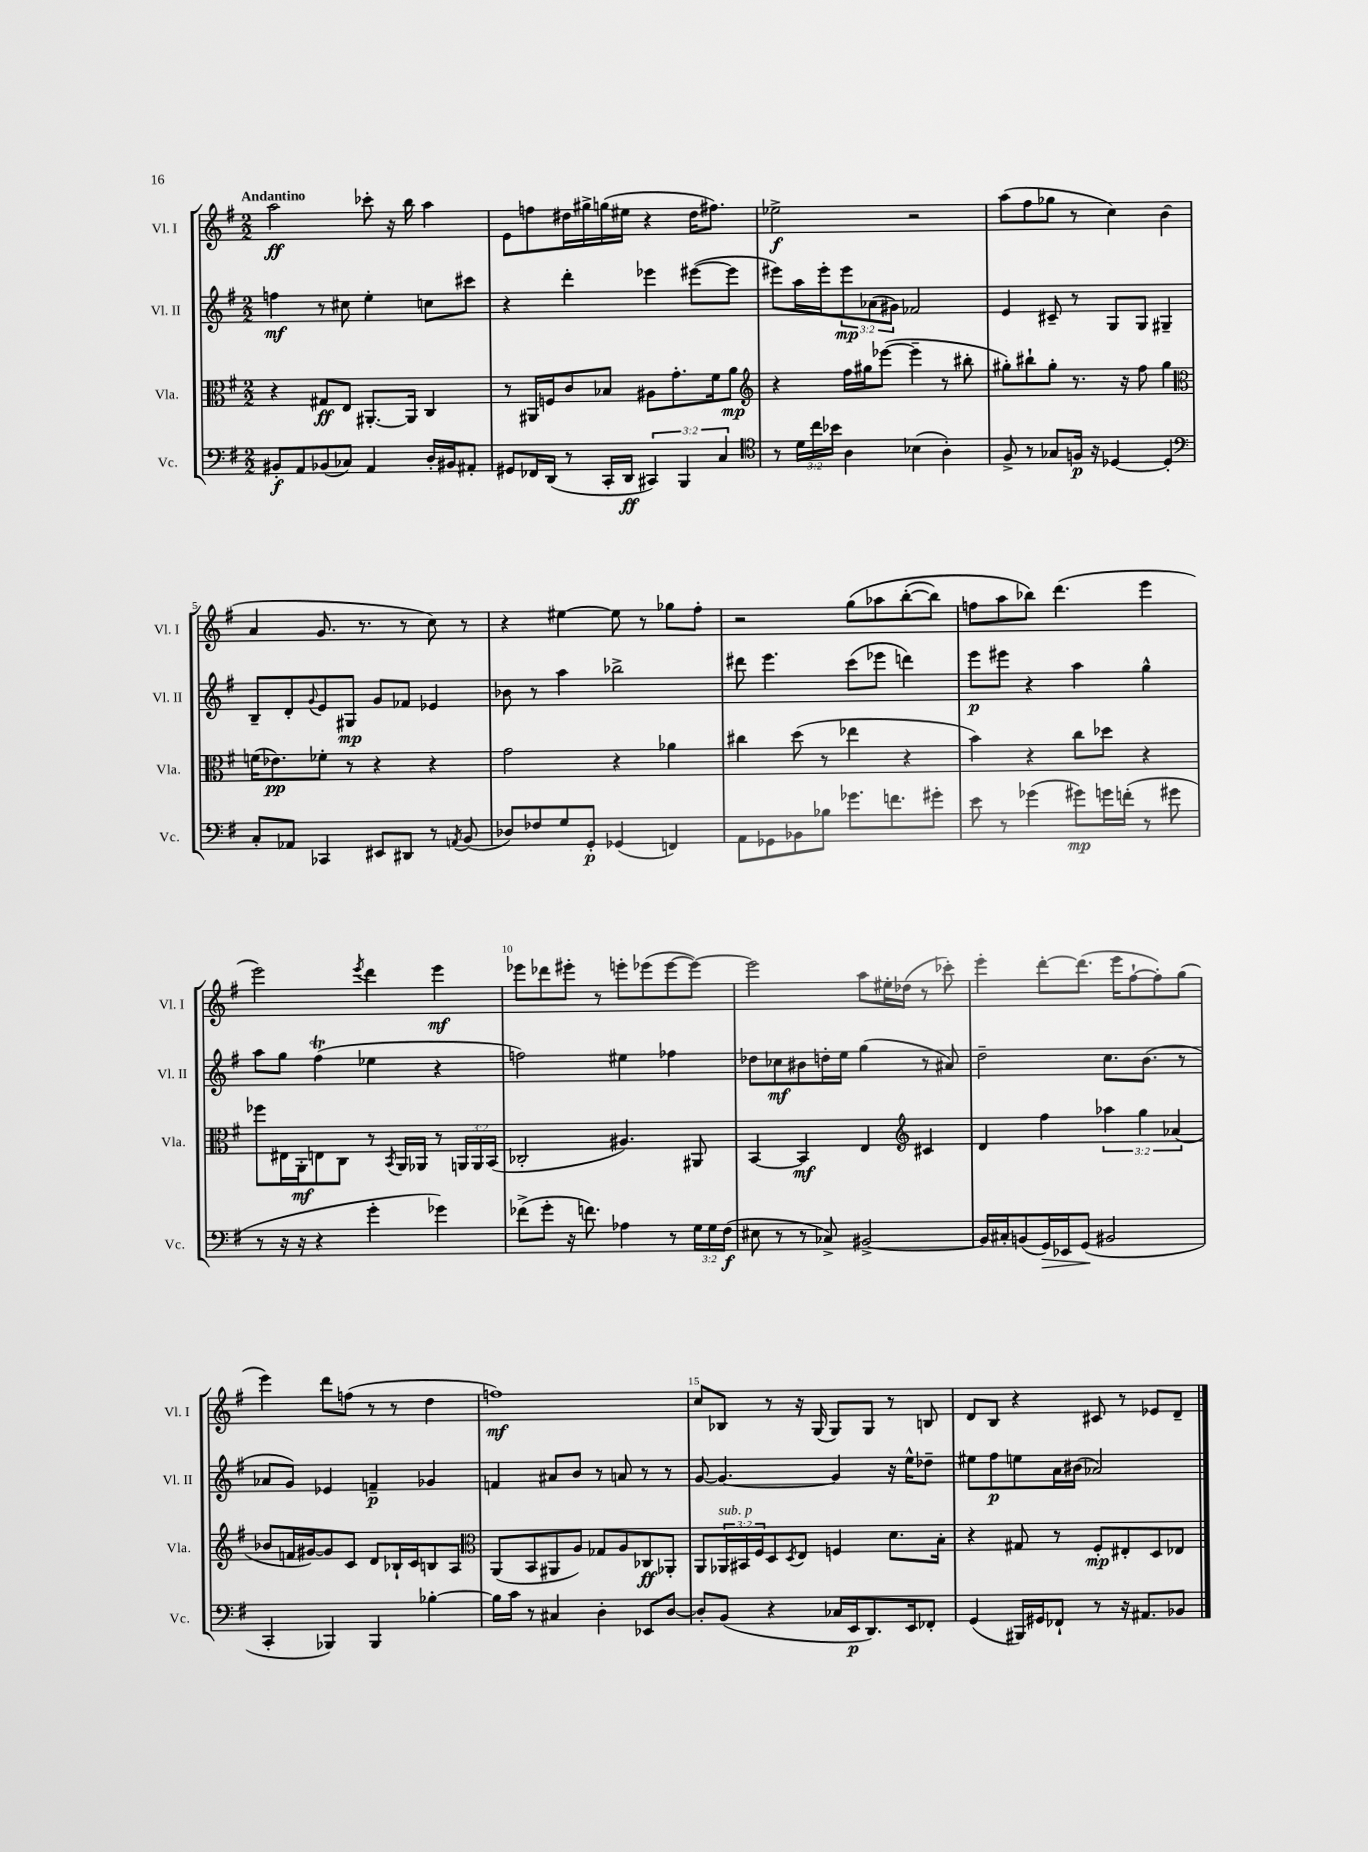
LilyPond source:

<<
\new StaffGroup <<
\new Staff = "s0" \with { instrumentName = "Vl. I" shortInstrumentName = "Vl. I" } {
    \clef treble \key g \major \numericTimeSignature \time 2/2 \tempo "Andantino"
    a''2\ff ces'''8-. r16 b''16 a''4 |
    e'8 f''8 dis''16 gis''16-> g''16( eis''16 r4 dis''16 fis''8.) |
    ees''2->\f r2 |
    a''8( fis''8 ges''8 r8 c''4) b'4( |
    a'4 g'8. r8. r8 c''8) r8 |
    r4 eis''4~ eis''8 r8 ges''8 fis''8-. |
    r2 g''8\( aes''8 b''8~-.( b''8) |
    f''8 a''8 bes''8\) d'''4.( e'''4 |
    e'''2) \acciaccatura { e'''8 } d'''4 e'''4\mf |
    ees'''8 des'''8 eis'''8-. r8 e'''8-. ees'''8( ees'''8~ ees'''8~) |
    ees'''2 a''8 eis''16-. des''16( r8 ces'''8-.) |
    e'''4-. d'''8~-. d'''8.( e'''16 fis''8~-! fis''8-.) g''8( |
    e'''4) d'''8 f''8( r8 r8 d''4 |
    f''1\mf) |
    c''8 bes8 r8 r16 g16( g8) g8 r8 b8 |
    d'8 b8 r4 cis'8 r8 ees'8 d'8-- \bar "|." |
}
\new Staff = "s1" \with { instrumentName = "Vl. II" shortInstrumentName = "Vl. II" } {
    \clef treble \key g \major \numericTimeSignature \time 2/2 \override Staff.TupletNumber.text = #tuplet-number::calc-fraction-text
    f''4\mf r8 cis''8 e''4-. c''8 cis'''8 |
    r4 d'''4-. ees'''4 eis'''8~( eis'''8 |
    eis'''8) a''16 eis'''16-. \tuplet 3/2 { eis'''8\mp aes'8( gis'8) } fes'2 |
    e'4 cis'8-- r8 g8 g8 gis4-- |
    b8-- d'8-. \appoggiatura { g'8 } e'8 gis8\mp g'8 fes'8 ees'4 |
    bes'8 r8 a''4 bes''2-> |
    dis'''8 e'''4. c'''8( ees'''8 d'''4) |
    e'''8\p eis'''8 r4 a''4 g''4-^ |
    a''8 g''8 fis''4\trill( ees''4 r4 |
    f''2) eis''4 fes''4 |
    des''8 ces''8\mf bis'8 d''16-. e''16 g''4( r8 ais'8) |
    d''2-- c''8. b'8.( r8 |
    aes'8 g'8) ees'4 f'4--\p ges'4 |
    f'4 ais'8 b'8 r8 a'8 r8 r8 |
    g'8~ g'4.~ g'4 r16 e''16-^ des''8-- |
    eis''8 fis''8\p e''8 a'16 bis'16( aes'2) \bar "|." |
}
\new Staff = "s2" \with { instrumentName = "Vla." shortInstrumentName = "Vla." } {
    \clef alto \key g \major \numericTimeSignature \time 2/2 \override Staff.TupletNumber.text = #tuplet-number::calc-fraction-text
    r4 gis8\ff e8 ais,8.~-. ais,16 c4 |
    r8 ais,16 f16 c'8 bes8 ais8 g'8.-. fis'16 a'8\mp |
    \clef treble r4 fis''16 gis''16 ees'''8~( ees'''4-- r8 bis''8-. |
    gis''8-.) bis''8-! gis''8-. r8. r16 fis''8 gis''4 |
    \clef alto f'16( ees'8.\pp) fes'8-. r8 r4 r4 |
    g'2 r4 aes'4 |
    cis''4 d''8( r8 ees''4 r4 |
    b'4) r4 c''8 des''8 r4 |
    fes''8 eis16 a,16-.\mf e8 c8 r8 \acciaccatura { b,8 } a,16 aes,16 r8 \tuplet 3/2 { a,16 a,16 b,16( } |
    ces2-. ais4.) ais,8 |
    b,4~ b,4\mf e4 \clef treble cis'4 |
    d'4 fis''4 \tuplet 3/2 { aes''4 g''4 aes'4( } |
    bes'8 f'16 gis'16~) gis'8 c'8 d'8 bes16-! c'16 b8 a8 |
    \clef alto a,8( b,8 ais,8 a8) ges8 a8 ces8\ff aes,8-. |
    a,8 \tuplet 3/2 { aes,16^\markup { \italic "sub. p" } bis,16 fis16 } d8 \acciaccatura { d8 } e8 f4 d'8. b16-. |
    r4 gis8 r8 fis8-.\mp eis8-. d8 ees8 \bar "|." |
}
\new Staff = "s3" \with { instrumentName = "Vc." shortInstrumentName = "Vc." } {
    \clef bass \key g \major \numericTimeSignature \time 2/2 \override Staff.TupletNumber.text = #tuplet-number::calc-fraction-text
    bis,8-.\f a,8 bes,8( ces8) a,4 d16-. bis,16 ais,8-. |
    gis,8 fes,16 d,16( r8 c,16-. d,16\ff \tuplet 3/2 { cis,4) b,,4 c4 } |
    \clef tenor r8 \tuplet 3/2 { d'16 c''16 bes'16 } a4 bes4( a4-.) |
    fis8-> r8 ges8 f16\p r16 des4~ des4-. |
    \clef bass c8-. aes,8 ces,4 eis,8 dis,8 r8 \acciaccatura { a,8 } b,8( |
    des8) fes8 g8 g,8-.\p ges,4( f,4) |
    a,8 ges,8 bes,8 bes8 ges'8. f'8. gis'8-. |
    e'8 r8 ges'4( gis'8\mp) g'16 f'16-.( r8 gis'8 |
    r8 r16 r16 r4 g'4-. ges'4) |
    fes'8->( g'8-. r16 f'8.) aes4 r8 \tuplet 3/2 { g16 g16 fis16\f( } |
    eis8 r8 r8 ces8->) bis,2~-> |
    bis,16 cis16-. b,8( g,16\>) ees,16 g,8\!( bis,2 |
    c,4-. bes,,4) bes,,4 bes4~-. |
    bes16 c'16 r8 cis4 d4-. ees,8 d8~ |
    d8-. b,8( r4 ces16 e,16\p d,8.) e,16 fes,8-. |
    g,4( bis,,16) gis,16 fes,8-! r8 r16 ais,8. bes,8 \bar "|." |
}
>>
>>
\layout { \context { \Score \override BarNumber.break-visibility = ##(#f #t #t) barNumberVisibility = #(every-nth-bar-number-visible 5) } }
